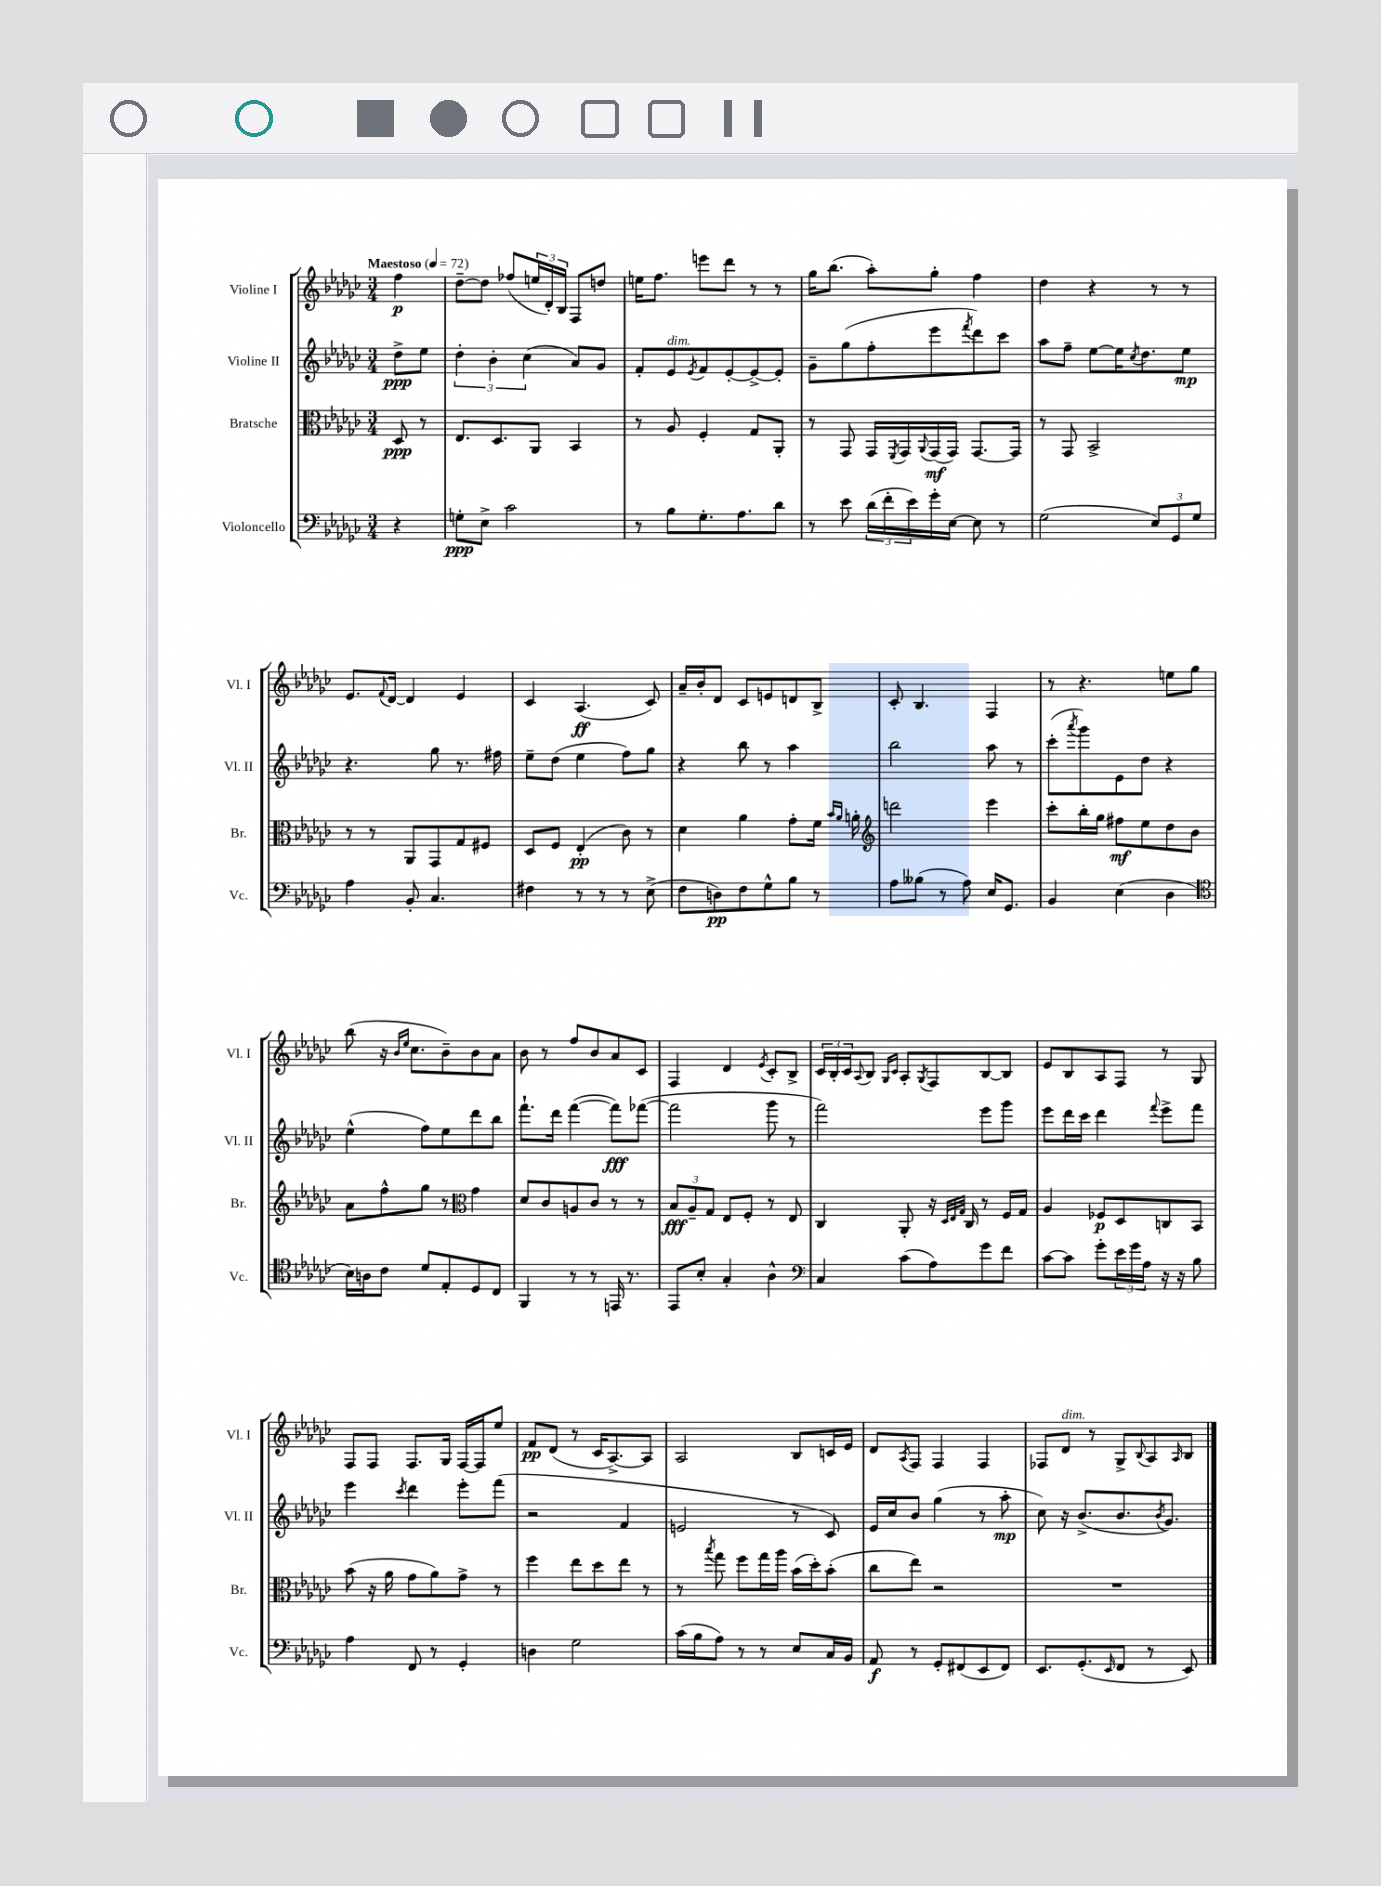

**kern	**dynam	**kern	**dynam	**kern	**dynam	**kern	**dynam
*part4	*part4	*part3	*part3	*part2	*part2	*part1	*part1
*staff4	*staff4	*staff3	*staff3	*staff2	*staff2	*staff1	*staff1
*I"Violoncello	*	*I"Bratsche	*	*I"Violine II	*	*I"Violine I	*
*I'Vc.	*	*I'Br.	*	*I'Vl. II	*	*I'Vl. I	*
*clefF4	*	*clefC3	*	*clefG2	*	*clefG2	*
*k[b-e-a-d-g-c-]	*	*k[b-e-a-d-g-c-]	*	*k[b-e-a-d-g-c-]	*	*k[b-e-a-d-g-c-]	*
*M3/4	*	*M3/4	*	*M3/4	*	*M3/4	*
*MM72	*	*MM72	*	*MM72	*	*MM72	*
=	=	=	=	=	=	=	=
!	!	!	!	!	!	!LO:TX:a:B:t=Maestoso	!
4r	.	8D-/	ppp	8dd-^\L	ppp	4ff\	p
.	.	8r	.	8ee-\J	.	.	.
=1	=1	=1	=1	=1	=1	=1	=1
8Gn'\L	ppp	8.E-/L	.	6dd-'\	.	[8dd-~\L	.
8E-^\J	.	.	.	.	.	8dd-\J]	.
.	.	.	.	6b-'\	.	.	.
.	.	8.D-/	.	.	.	.	.
2c-\	.	.	.	.	.	(8ff-X/L	.
.	.	.	.	(6cc-\	.	.	.
.	.	8AA-/J	.	.	.	24een/L	.
.	.	.	.	.	.	24d-'/)	.
.	.	.	.	.	.	24B-/JJ	.
.	.	4BB-/	.	8a-/L)	.	8F/L	.
.	.	.	.	8g-/J	.	8ddn/J	.
=2	=2	=2	=2	=2	=2	=2	=2
8r	.	8r	.	8f'/L	.	16een\KL	.
.	.	.	.	.	.	8.ff\J	.
!	!	!	!	!LO:TX:a:i:t=dim.	!	!	!
8B-\L	.	8A-/	.	8e-/	.	.	.
.	.	.	.	8qe-/	.	.	.
8.G-'\	.	4F'/	.	8f/	.	8eeen\L	.
.	.	.	.	[8e-'/	.	8ddd-\J	.
8.A-\	.	.	.	.	.	.	.
.	.	8G-/L	.	8e-^/_	.	8r	.
8d-\J	.	8AA-'/J	.	8e-'/J]	.	8r	.
=3	=3	=3	=3	=3	=3	=3	=3
8r	.	8r	.	8g-~\L	.	16gg-\KL	.
.	.	.	.	.	.	(8.bb-\J	.
8e-\	.	8GG-/	.	(8gg-\	.	.	.
(24d-\LL	.	16GG-/LL	.	8ff'\	.	8aa-'\L)	.
24f'\	.	.	.	.	.	.	.
.	.	8qFF/	.	.	.	.	.
.	.	16GG-/	.	.	.	.	.
24e-\)	.	.	.	.	.	.	.
.	.	8qqAA-/	.	.	.	.	.
16g-'\	.	(16GG-/	mf	8eee-\	.	8gg-'\J	.
[16E-\JJ	.	16GG-/JJ)	.	.	.	.	.
.	.	.	.	8qfff/	.	.	.
8E-\]	.	[8.GG-/L	.	8ddd-\)	.	4ff\	.
8r	.	.	.	8ccc-\J	.	.	.
.	.	16GG-/Jk]	.	.	.	.	.
=4	=4	=4	=4	=4	=4	=4	=4
(2G-\	.	8r	.	8aa-\L	.	4dd-\	.
.	.	8GG-/	.	8ff~\J	.	.	.
.	.	2BB-^/	.	[8ee-\L	.	4r	.
.	.	.	.	16ee-\K]	.	.	.
.	.	.	.	8qcc-/	.	.	.
.	.	.	.	8.dd-\	.	.	.
12E-/L)	.	.	.	.	.	8r	.
12GG-/	.	.	.	.	.	.	.
.	.	.	.	8ee-\J	mp	8r	.
12G-/J	.	.	.	.	.	.	.
!!LO:LB:g=z
=5	=5	=5	=5	=5	=5	=5	=5
4A-\	.	8r	.	4.r	.	8.e-/L	.
.	.	8r	.	.	.	.	.
.	.	.	.	.	.	8qqf/	.
.	.	.	.	.	.	[16d-/Jk	.
8BB-'/	.	8AA-/L	.	.	.	4d-/]	.
4.C-/	.	8GG-/	.	8gg-\	.	.	.
.	.	8G-/	.	8.r	.	4e-/	.
.	.	8F#X/J	.	.	.	.	.
.	.	.	.	16ff#X\	.	.	.
=6	=6	=6	=6	=6	=6	=6	=6
4F#X\	.	8D-/L	.	8ee-~\L	.	4c-/	.
.	.	8F/J	.	(8dd-\J	.	.	.
8r	.	(4E-'/	pp	4ee-\	.	(4.A-/	ff
8r	.	.	.	.	.	.	.
8r	.	8c-\)	.	8ff\L)	.	.	.
(8E-^\	.	8r	.	8gg-\J	.	8c-/)	.
=7	=7	=7	=7	=7	=7	=7	=7
8F\L	.	4d-\	.	4r	.	16a-~/LL	.
.	.	.	.	.	.	16b-'/J	.
8Dn\)	pp	.	.	.	.	8d-/J	.
8F\	.	4a-\	.	8bb-\	.	8c-/L	.
8G-^^\	.	.	.	8r	.	8en/	.
8B-\J	.	8g-'\L	.	4aa-\	.	8dn/	.
8r	.	16f\Jk	.	.	.	8B-^/J	.
.	.	16qqb-/LL	.	.	.	.	.
.	.	16qqa-/JJ	.	.	.	.	.
.	.	16an'\	.	.	.	.	.
=8	=8	=8	=8	=8	=8	=8	=8
*	*	*clefG2	*	*	*	*	*
8A-\L	.	2dddn\	.	2bb-\	.	8c-'/	.
(8B--X\J	.	.	.	.	.	4.B-/	.
8r	.	.	.	.	.	.	.
8A-\)	.	.	.	.	.	.	.
16E-/KL	.	4eee-\	.	8aa-\	.	4F/	.
8.GG-/J	.	.	.	.	.	.	.
.	.	.	.	8r	.	.	.
=9	=9	=9	=9	=9	=9	=9	=9
4BB-/	.	8ccc-'\L	.	(8ccc-'\L	.	8r	.
.	.	.	.	8qaaa-/	.	.	.
.	.	16bb-'\L	.	8ggg-\)	.	4.r	.
.	.	16gg-\JJ	.	.	.	.	.
(4E-\	.	8ff#X\L	mf	8e-\	.	.	.
.	.	8ee-\	.	8dd-\J	.	.	.
4D-\	.	8dd-\	.	4r	.	8een\L	.
.	.	8b-\J	.	.	.	8gg-\J	.
!!LO:LB:g=z
=10	=10	=10	=10	=10	=10	=10	=10
*clefC4	*	*	*	*	*	*	*
16B-\LL)	.	8a-\L	.	(4ee-^^\	.	(8bb-\	.
16An\J	.	.	.	.	.	.	.
8c-\J	.	8ff^^\	.	.	.	16r	.
.	.	.	.	.	.	16qqb-/LL	.
.	.	.	.	.	.	16qqee-/JJ	.
.	.	.	.	.	.	8.cc-\L	.
8d-/L	.	8gg-\J	.	8ff\L)	.	.	.
8E-'/	.	8r	.	8ee-\	.	8b-~\)	.
*	*	*clefC3	*	*	*	*	*
8D-/	.	4g-\	.	8ddd-\	.	8b-\	.
8C-/J	.	.	.	8bb-\J	.	8a-\J	.
=11	=11	=11	=11	=11	=11	=11	=11
4FF/	.	8d-/L	.	8.fff`\L	.	8b-\	.
.	.	8c-/	.	.	.	8r	.
.	.	.	.	16ddd-\Jk	.	.	.
8r	.	8An/	.	([4fff\	.	8ff/L	.
8r	.	8c-/J	.	.	.	8b-/	.
16EEn/	.	8r	.	8fff\L])	fff	8a-/	.
8.r	.	.	.	.	.	.	.
.	.	8r	.	([8fff-X\J	.	8c-/J	.
=12	=12	=12	=12	=12	=12	=12	=12
8EE-/L	.	12B-/L	fff	2fff-\]	.	4F/	.
.	.	12A-~/	.	.	.	.	.
8B-'/J	.	.	.	.	.	.	.
.	.	12G-/J	.	.	.	.	.
4G-'/	.	8E-/L	.	.	.	4d-/	.
.	.	8F'/J	.	.	.	.	.
.	.	.	.	.	.	8qe-/	.
4A-^^\	.	8r	.	8ggg-\	.	8c-'/L	.
.	.	8E-/	.	8r	.	8B-^/J	.
=13	=13	=13	=13	=13	=13	=13	=13
*clefF4	*	*	*	*	*	*	*
4C-/	.	4C-/	.	2fff\)	.	24c-/LL	.
.	.	.	.	.	.	24B-'/	.
.	.	.	.	.	.	24c-/J	.
.	.	.	.	.	.	8qqA-/	.
.	.	.	.	.	.	8B-/J	.
.	.	.	.	.	.	16qqG-/LL	.
.	.	.	.	.	.	16qqc-/JJ	.
(8c-\L	.	8AA-'/	.	.	.	8A-'/L	.
.	.	.	.	.	.	8qG-/	.
8A-\)	.	16r	.	.	.	8F/	.
.	.	32qqD-/LLL	.	.	.	.	.
.	.	32qqE-/	.	.	.	.	.
.	.	32qqG-/JJJ	.	.	.	.	.
.	.	16C-/	.	.	.	.	.
8g-\	.	8r	.	8eee-\L	.	[8B-/	.
8f\J	.	16F/LL	.	8ggg-\J	.	8B-/J]	.
.	.	16G-/JJ	.	.	.	.	.
=14	=14	=14	=14	=14	=14	=14	=14
[8c-\L	.	4A-/	.	8eee-\L	.	8e-/L	.
8c-\J]	.	.	.	16ddd-\L	.	8B-/	.
.	.	.	.	16ccc-\JJ	.	.	.
8g-'\L	.	8F-X/L	p	4ddd-\	.	8A-/	.
24e-\L	.	8D-/	.	.	.	8F/J	.
24g-\	.	.	.	.	.	.	.
24A-\JJ	.	.	.	.	.	.	.
.	.	.	.	8qqfff/	.	.	.
16r	.	8Cn/	.	8eee-^\L	.	8r	.
16r	.	.	.	.	.	.	.
8B-\	.	8BB-/J	.	8fff\J	.	8G-/	.
!!LO:LB:g=z
=15	=15	=15	=15	=15	=15	=15	=15
4A-\	.	(8b-\	.	4eee-\	.	8F/L	.
.	.	16r	.	.	.	8F/J	.
.	.	16a-\	.	.	.	.	.
.	.	.	.	8qccc-/	.	.	.
8FF/	.	8g-\L	.	4ddd-\	.	8.F/L	.
8r	.	8a-\)	.	.	.	.	.
.	.	.	.	.	.	16G-/Jk	.
4GG-'/	.	8g-^\J	.	8eee-'\L	.	[16F/LL	.
.	.	.	.	.	.	16F/J]	.
.	.	8r	.	(8fff\J	.	8ee-/J	.
=16	=16	=16	=16	=16	=16	=16	=16
4Dn\	.	4ff\	.	2r	.	8f/L	pp
.	.	.	.	.	.	(8d-/J	.
2G-\	.	8ee-\L	.	.	.	8r	.
.	.	8dd-\	.	.	.	16c-/KL	.
.	.	.	.	.	.	[8.A-^/)	.
.	.	8ee-\J	.	4f/	.	.	.
.	.	8r	.	.	.	8A-/J]	.
=17	=17	=17	=17	=17	=17	=17	=17
(16c-\LL	.	8r	.	2en/	.	2A-/	.
16B-\J	.	.	.	.	.	.	.
.	.	8qbb-/	.	.	.	.	.
8A-\J)	.	8gg-\	.	.	.	.	.
8r	.	8ff\L	.	.	.	.	.
8r	.	16gg-\L	.	.	.	.	.
.	.	16aa-\JJ	.	.	.	.	.
8E-/L	.	(16b-\LL	.	8r	.	8B-/L	.
.	.	16dd-'\J)	.	.	.	.	.
16C-/L	.	(8b-'\J	.	8c-/)	.	16cn/L	.
16BB-/JJ	.	.	.	.	.	16e-/JJ	.
=18	=18	=18	=18	=18	=18	=18	=18
8AA-/	f	8cc-\L	.	16e-/LL	.	8d-/L	.
.	.	.	.	16cc-/J	.	.	.
.	.	.	.	.	.	8qA-/	.
8r	.	8ee-\J)	.	8b-/J	.	8F/J	.
8GG-'/L	.	2r	.	(4gg-\	.	4F/	.
(8FF#X/	.	.	.	.	.	.	.
8EE-/	.	.	.	8r	.	4F/	.
8FF#/J)	.	.	.	8aa-'\	mp	.	.
=19	=19	=19	=19	=19	=19	=19	=19
8.EE-/L	.	2.r	.	8cc-\)	.	8F-X/L	.
!	!	!	!	!	!	!LO:TX:a:i:t=dim.	!
.	.	.	.	16r	.	8d-/J	.
(8.GG-'/	.	.	.	(8.b-^/L	.	.	.
.	.	.	.	.	.	8r	.
16qqEE-/	.	.	.	.	.	.	.
8FF/J	.	.	.	8.b-/	.	8G-^/L	.
.	.	.	.	.	.	8qqB-/	.
8r	.	.	.	.	.	8A-/	.
.	.	.	.	8qb-/	.	.	.
.	.	.	.	8.g-/J)	.	.	.
.	.	.	.	.	.	16qqA-/	.
8EE-/)	.	.	.	.	.	8B-/J	.
==	==	==	==	==	==	==	==
*-	*-	*-	*-	*-	*-	*-	*-
